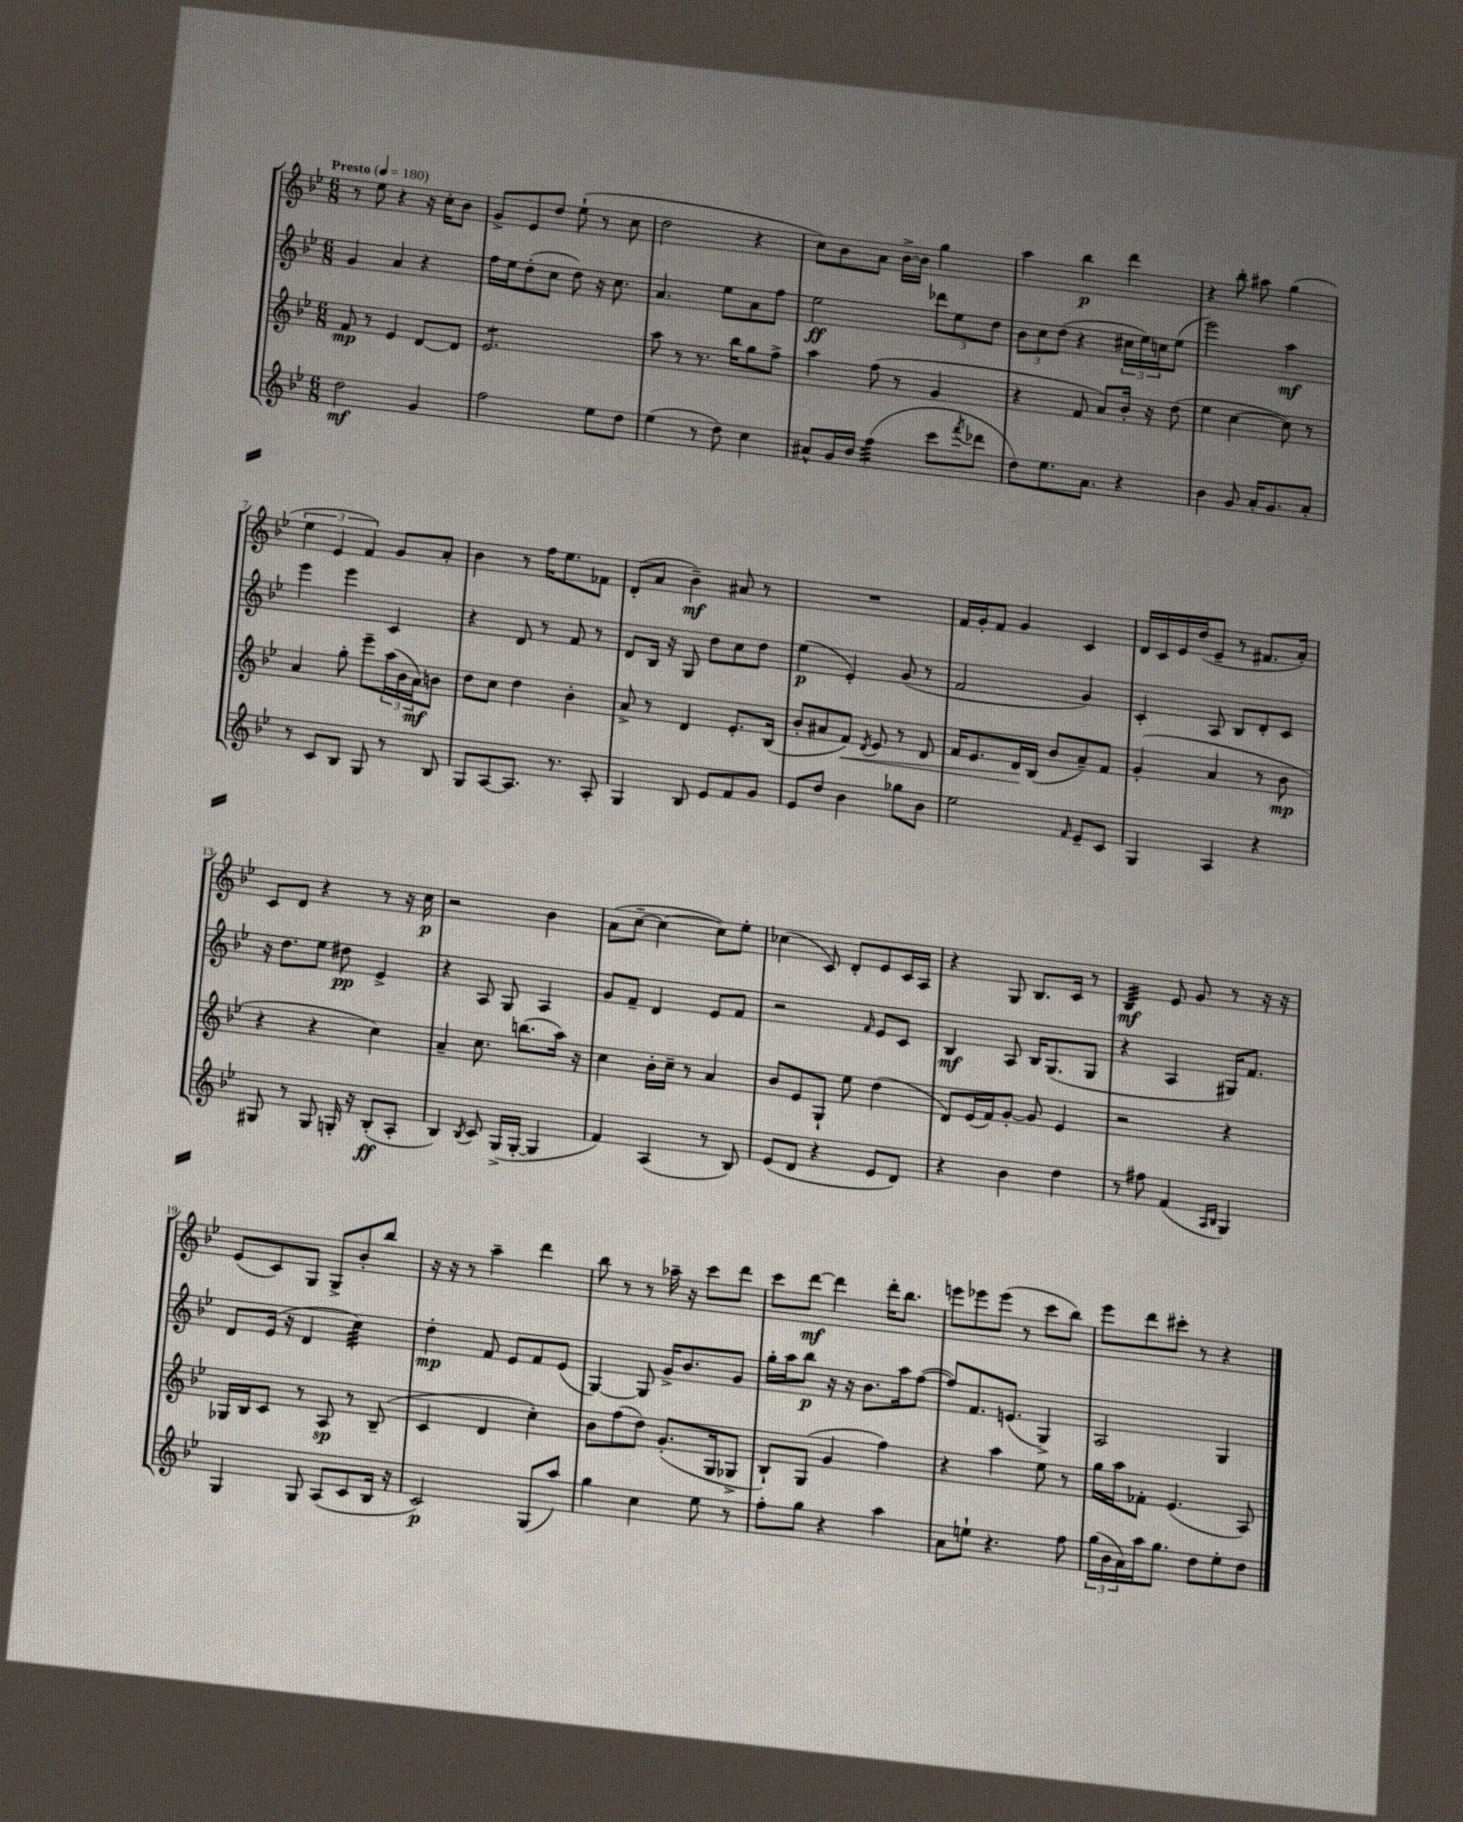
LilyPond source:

<<
\new StaffGroup <<
\new Staff = "s0" {
    \clef treble \key bes \major \numericTimeSignature \time 6/8 \tempo "Presto" 4 = 180
    r8 ees''8 r4 r16 c''16-. bes'8 |
    g'8-> ees'8 d''8 ees''8-!( r8 c''8 |
    d''2 r4 |
    c''8) bes'8 a'8 bes'16~-> bes'16 g''4 |
    a''4 bes''4\p d'''4 |
    r4 bes''8-. ais''8 g''4( |
    \tuplet 3/2 { ees''4 ees'4 f'4) } g'8 a'8-. |
    bes'4 r8 f''16 ees''8. fes'8 |
    d'8-.( a'8 bes'4--\mf) ais'8 r8 |
    R2. |
    f'16 g'16-. f'8 g'4 c'4 |
    d'16 c'16 ees'16 d''16( ees'8-- r8 fis'8. a'16-.) |
    c'8 d'8 r4 r8 r16 c''16\p |
    r2 bes'4 |
    a'8( c''8~-- c''4~ c''8) ees''8-. |
    ces''4( c'8) d'8-. ees'8 c'16 a16 |
    r4 g8 bes8. c'16 r8 |
    bes4:32\mf ees'8 g'8 r8 r16 r16 |
    ees'8( c'8) g8 g8-> bes'8-. bes''8 |
    r16 r16 r8 a''4-- d'''4 |
    bes''8 r8 r8 aes''16-- r16 c'''8 d'''8 |
    c'''8 d'''8~\mf d'''4 d'''16-. bes''8. |
    e'''8 ees'''8 ees'''8( r8 c'''8 bes''8) |
    ees'''8 d'''8 cis'''8-. r8 r4 \bar "|." |
}
\new Staff = "s1" {
    \clef treble \key bes \major \numericTimeSignature \time 6/8
    g'4 a'4 r4 |
    f''16 ees''16 d''8-.( c''8 d''8) r16 c''8. |
    a'4. ees''8 a'8 f''8 |
    ees''2\ff \tuplet 3/2 { des'''8 ees''8 d''8 } |
    \tuplet 3/2 { bes'8 c''8 d''8( } r4 \tuplet 3/2 { cis''16 ees''16) c''16 } ees''8( |
    ees'''2) a''4\mf |
    ees'''4 ees'''4 c'4 |
    r4 d'8 r8 f'8 r8 |
    d'8 bes16 r16 g8 d''8 c''8 d''8 |
    ees''4\p( ees'4-.) g'8( r8 |
    f'2 g'4) |
    c'4-. a8 bes8 d'8-. c'8 |
    r16 d''8. ees''8 dis''8\pp ees'4-> |
    r4 a8 g8 a4 |
    g'8 f'8-- d'4 ees'8 f'8 |
    r2 \grace { f'16 } ees'8 c'8 |
    bes4\mf a8 bes16 g8.( g8 |
    r4 a4 gis16) f'8. |
    d'8 ees'16( r16 d'4 c''4:32) |
    d''4-.\mp f'8 ees'8 f'8 ees'8( |
    g4~) g8 g'16-> bes'8. g'8 |
    g''16-. a''16 bes''8\p r16 r16 bes'8. a''16 f''8~( |
    f''8) f'8. e'8.( g4->) |
    a2 g4 \bar "|." |
}
\new Staff = "s2" {
    \clef treble \key bes \major \numericTimeSignature \time 6/8
    f'8\mp r8 ees'4 d'8~ d'8 |
    ees'2.:8 |
    a''8 r8 r8. bes''16 g''8 f''8-> |
    a''4 f''8( r8 g'4 |
    r4 f'8 a'8) bes'16-. r16 d''8( |
    ees''4 c''4~ c''8) r8 |
    a'4 g''8-. ees'''8-- \tuplet 3/2 { a''16( bes'16 a'16\mf) } b'8 |
    d''8 c''8 d''4 bes'4-. |
    a'8-> r8 d'4 ees'8.-. bes16( |
    bes'8-. ais'8 f'8\<) \acciaccatura { d'8 } ees'8 r8 d'8 |
    f'16 ees'8. d'16\! bes16( bes'8 a'8--) f'8 |
    g'4-.( a'4 r8 bes'8\mp |
    r4 r4 c''4) |
    a'4-- c''8. b''8.( a''16) r16 |
    c''4 bes'16-. c''16-- r8 a'4 |
    bes'8 ees'8 g8-! ees''8 d''4( |
    d'8) ees'16( f'16) g'8~-. g'8 ees'4 |
    r2 r4 |
    ges16 bes16 c'8 r8 a8\sp r8 bes8--( |
    c'4 d'4 c''4-.) |
    bes'8 f''8( d''8) g'8.-.( g16 ges8-> |
    bes8-!) g8( g'4 f''4) |
    r4 a''4 ees''8 r8 |
    g''16 a''16 fes'8-. ees'4.( a8) \bar "|." |
}
\new Staff = "s3" {
    \clef treble \key bes \major \numericTimeSignature \time 6/8
    d''2\mf g'4 |
    f''2 ees''8 d''8 |
    ees''4( r8 d''8) c''4 |
    ais'8-^ g'16 bes'16 f''4:32( c'''8 \acciaccatura { f'''8 } des'''8 |
    d''8) ees''8. a'8. r4 |
    bes'4 g'8 a'16-. g'8. a'8-. |
    r8 c'8 bes8 g8 r8 bes8 |
    g8 a8~ a8. r8. a8-. |
    g4 bes8 ees'8 f'8 g'8 |
    ees'8 d''8 bes'4 ges''8 bes'8 |
    ees''2 \grace { f'16 } ees'8-- c'8 |
    g4 a4 r4 |
    gis8 r8 gis8 g16-. r16 bes8-.\ff( a8-. |
    bes4) \acciaccatura { bes8 } c'8 g16->( g16~-. g4 |
    f'4) a4( r8 bes8) |
    ees'8( d'8 r4 ees'8 d'8) |
    r4 bes'4 d''4 |
    r8 fis''8 f'4( \grace { a16 bes16 } g4) |
    g4 g8 a8( c'8 bes16 r16 |
    c'2\p) g8( a''8) |
    g''4 c''4 ees''8 r8 |
    f''8-. g''8 r4 a''4 |
    a'8 e''8-! r4. f''8 |
    \tuplet 3/2 { g''16( bes'16 a'16) } a''16 g''8. d''8 ees''8-. d''8 \bar "|." |
}
>>
>>
